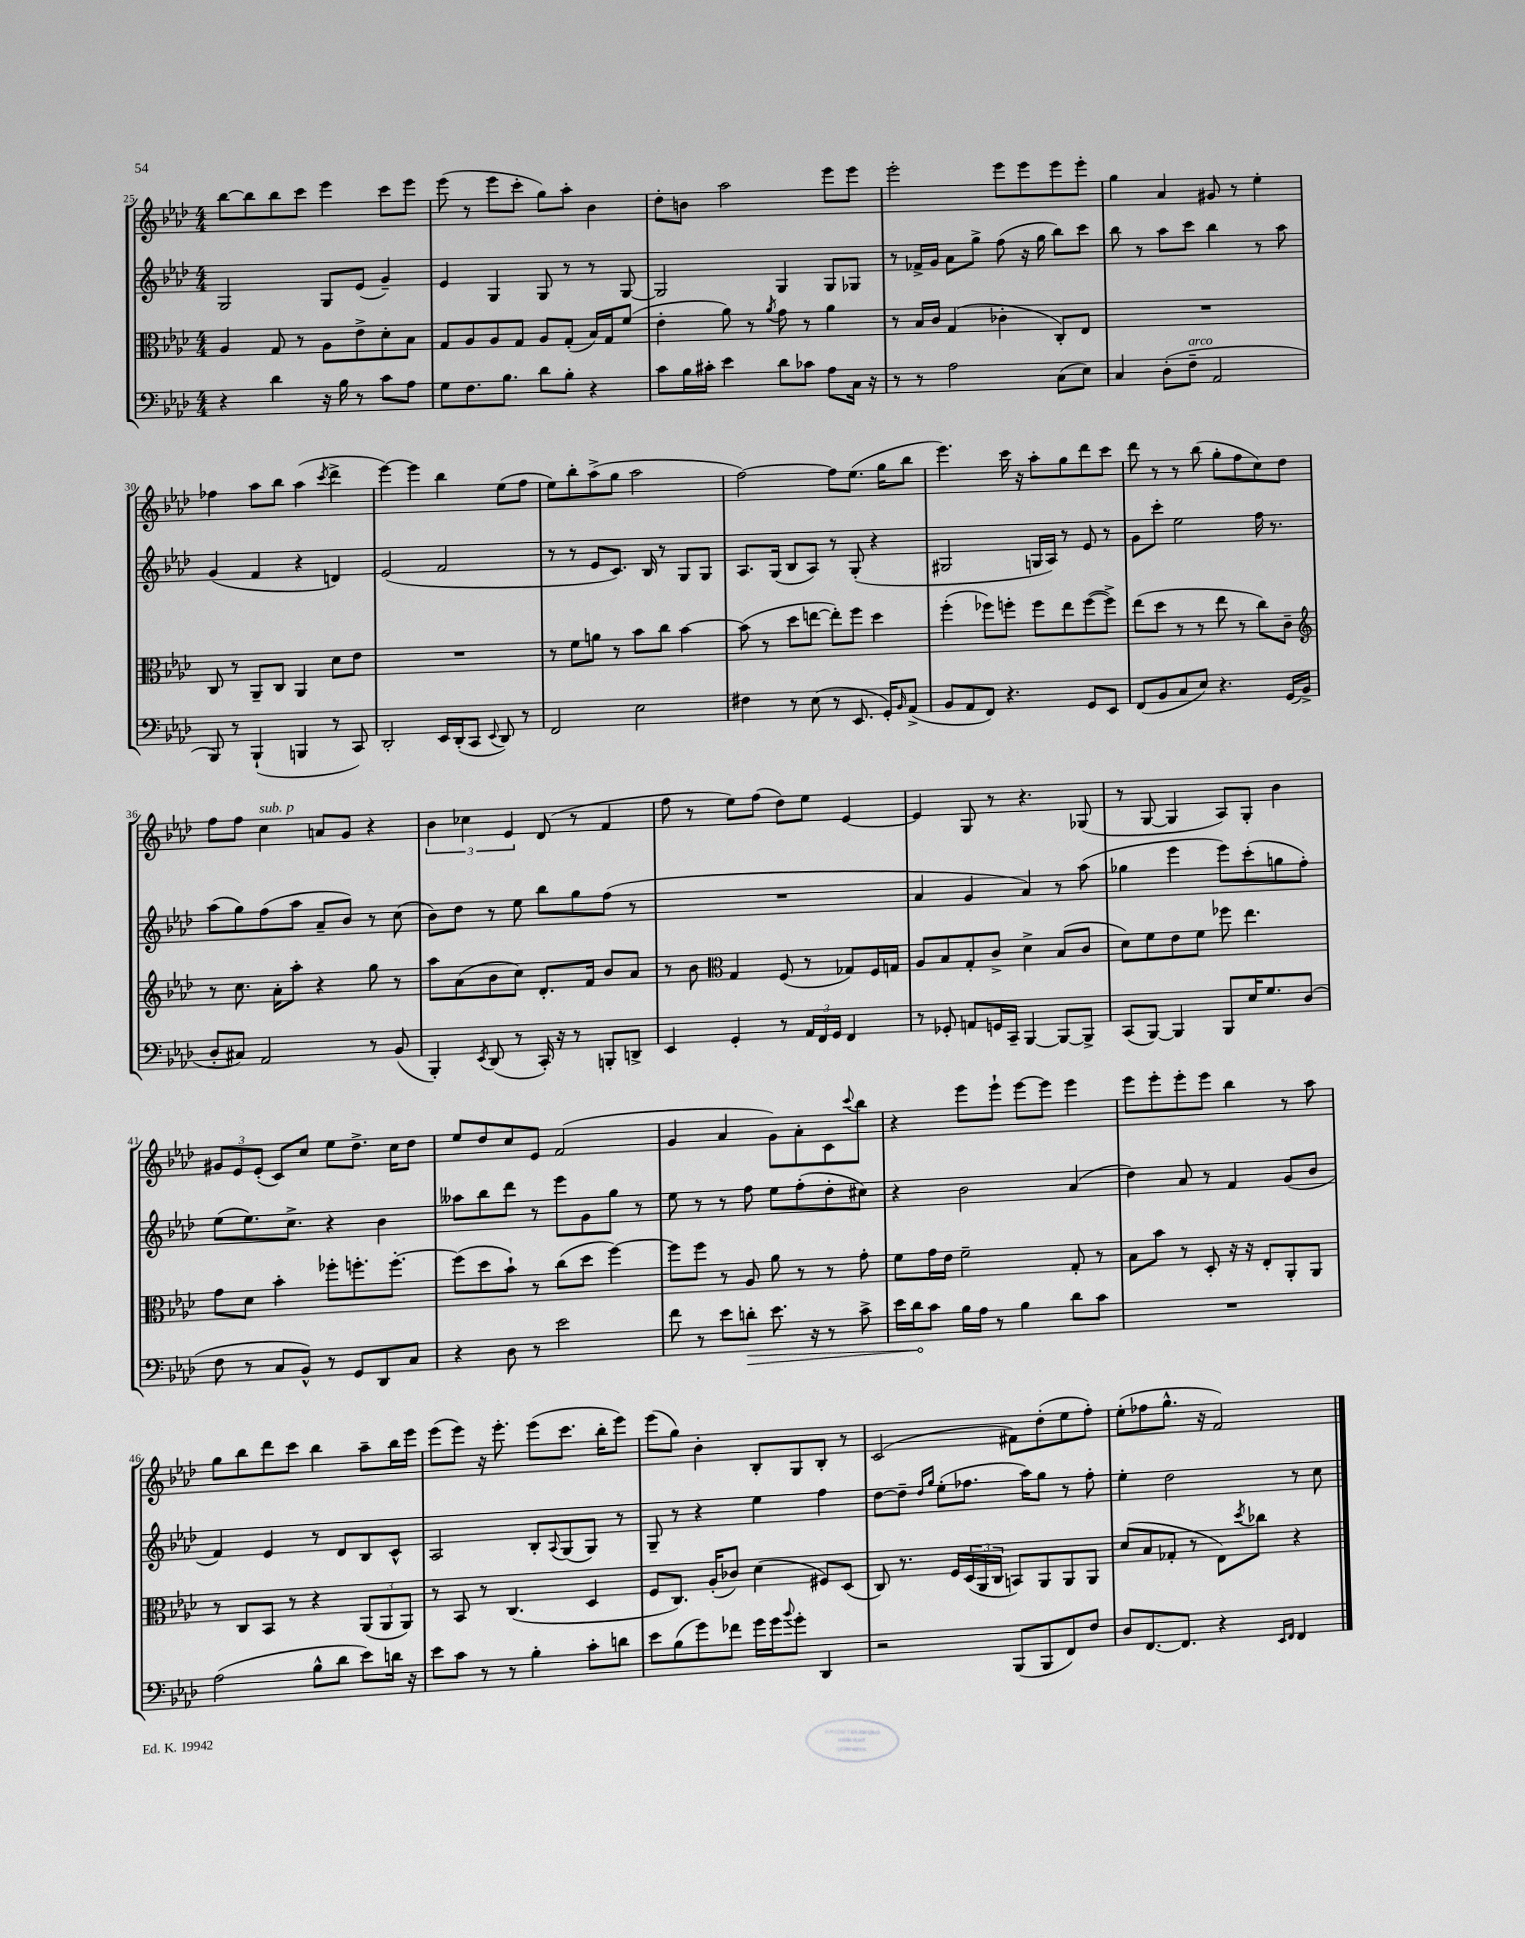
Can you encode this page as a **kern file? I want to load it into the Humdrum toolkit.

**kern	**kern	**kern	**kern
*staff4	*staff3	*staff2	*staff1
*clefF4	*clefC3	*clefG2	*clefG2
*k[b-e-a-d-]	*k[b-e-a-d-]	*k[b-e-a-d-]	*k[b-e-a-d-]
*M4/4	*M4/4	*M4/4	*M4/4
4r	4A-/	2G/	[8bb-\L
.	.	.	8bb-\]
4d-\	8G/	.	8bb-\
.	8r	.	8ccc\J
16r	8A-\L	8G/L	4eee-\
16B-\	.	.	.
8r	8e-^\	(8e-/J	.
8c\L	8d-'\	4g~/)	8ccc\L
8A-\J	8B-\J	.	8eee-\J
=	=	=	=
8G\L	8G/L	4e-/	(8eee-\
8.F\	8A-/	.	8r
.	8A-/	4G/	8eee-\L
8.B-\J	.	.	.
.	8G/J	.	8ccc'\J
8d-\L	8A-/L	8G/	8gg\L)
8B-'\J	(8G'/J	8r	8aa-'\J
4r	16B-/LL)	8r	4b-\
.	16G/J	.	.
.	(8f/J	[8G/	.
=	=	=	=
8c\L	4e-'\	2G/]	8dd-'\L
16B-\L	.	.	8b\J
16c#'\JJ	.	.	.
4e-\	8a-\)	.	2aa-\
.	8r	.	.
.	8qa-/	.	.
8d-\L	8g\	4G/	.
8c-\J	8r	.	.
8A-\L	4a-\	8G/L	8eee-\L
16C\Jk	.	8G-/J	8eee-\J
16r	.	.	.
=	=	=	=
8r	8r	8r	2eee-'\
8r	16B-/LL	16f-^/LL	.
.	16c/JJ	16g/JJ	.
2A-\	(4G/	8a-\L	.
.	.	8gg^\J	.
.	4c-'\	(8ff\	8eee-\L
.	.	16r	8eee-\
.	.	16gg\	.
(8C\L	8C'/L)	8bb-\L)	8eee-\
8E-\J)	8E-/J	8ccc\J	8eee-'\J
=	=	=	=
4C/	1r	8bb-\	4gg\
.	.	8r	.
(8D-'\L	.	8aa-\L	4a-/
8F~\J	.	8ccc\J	.
2AA-/	.	4bb-\	8g#/
.	.	.	8r
.	.	8r	4ee-'\
.	.	8aa-\	.
=	=	=	=
8BBB-/)	8C/	(4g/	4ff-\
8r	8r	.	.
(4BBB-`/	8AA-~/L	4f/	8aa-\L
.	8C/J	.	8bb-\J
4BBB/	4AA-/	4r	(4aa-\
.	.	.	8qccc/
8r	8d-\L	4d/)	4ddd-^\
8CC/)	8e-\J	.	.
=	=	=	=
2DD-'/	1r	(2e-/	[4eee-\)
.	.	.	4eee-\]
16EE-/LL	.	2f/	4bb-\
(16DD-'/J	.	.	.
8CC/J	.	.	.
8qqEE-/	.	.	.
8DD-/)	.	.	(8ee-\L
8r	.	.	8ff\J
=	=	=	=
2FF/	8r	8r	8ee-\L)
.	8f\L	8r	8bb-'\
.	8a\J	8e-/L	(8aa-^\
.	8r	8.c/J)	8gg\J
2E-\	8b-\L	.	2aa-\
.	.	16B-/	.
.	8cc\J	8r	.
.	[4b-\	8G/L	.
.	.	8G/J	.
=	=	=	=
4F#\	(8b-\]	8.A-/L	[2ff\)
.	8r	.	.
.	.	(16G/Jk	.
8r	8dd-\L	8B-/L	.
(8E-\	[8ee\J	8A-/J)	.
8r	8ee'\]L)	8r	8ff\]L
8.EE-/	8ff\J	(8G'/	(8.ee-\J
.	4dd-\	4r	.
16GG'/LK)	.	.	16gg\LK
16qqBB-/	.	.	.
(8AA-^/J	.	.	8bb-\J
=	=	=	=
8BB-/L	(4ff'\	2G#/	4.eee-\)
8AA-/	.	.	.
8FF/J)	8ff-\L)	.	.
4.r	8ff'\J	.	16ccc\
.	.	.	16r
.	8ff\L	16G/LL	8aa-'\L
.	.	16A-/JJ)	.
.	8ee-\	8r	8gg\
8GG/L	([8ff\	8e-/	8ddd-\
8EE-/J	8ff^\]J)	8r	8ccc\J
=	=	=	=
(8FF/L	(8ee-\L	8g\L	8ddd-\
8BB-/	8dd-\J	8ccc'\J	8r
8C/	8r	2ee-\	8r
8E-/J)	8r	.	(8bb-\
4.r	8ee-\	.	8gg'\L
.	8r	.	8ff\
.	8cc\L)	16ff\	8cc\)
.	.	8.r	.
(16GG/LL	8c~\J	.	8dd-\J
16BB-^/JJ	.	.	.
=	=	=	=
*	*clefG2	*	*
8D-'/L	8r	(8aa-\L	8ff\L
8C#/J)	8.cc\	8gg\)	8ff\J
2AA-/	.	(8ff\	4cc\
.	16a-'\LK	.	.
.	8aa-'\J	8aa-\J	.
.	4r	8a-~/L	8a/L
.	.	8b-/J)	8g/J
8r	8gg\	8r	4r
(8BB-/	8r	(8cc\	.
=	=	=	=
4BBB-'/)	8aa-\L	8b-\L)	6b-\
.	(8a-\	8dd-\J	.
.	.	.	6cc-\
8qEE-/	.	.	.
(8DD-/	8b-\	8r	.
.	.	.	6e-/
8r	8cc\J)	8ee-\	.
16CC'/)	8.d-'/L	8bb-\L	(8d-/
16r	.	.	.
8r	.	8gg\	8r
.	16f/Jk	.	.
8BBB'/L	8b-/L	(8ff\J	4f/
8DD^/J	8a-/J	8r	.
=	=	=	=
4EE-/	8r	1r	8ff\
.	8b-\	.	8r
*	*clefC3	*	*
4GG'/	4G/	.	8ee-\L)
.	.	.	(8ff\J
8r	(8F/	.	8dd-\L)
24AA-/LL	8r	.	8ee-\J
24FF/	.	.	.
24GG/JJ	.	.	.
4FF/	8G-/L)	.	[4e-/
.	16F/L	.	.
.	16G/JJ	.	.
=	=	=	=
8r	8A-/L	4a-/	4e-/]
8GG-'/	8B-/	.	.
8AA/L	8G'/	4g/	8G/
16GG/L	8c^/J	.	8r
16CC~/JJ	.	.	.
[4BBB-/	4d-^\	4a-/)	4.r
8BBB-/_L	(8B-/L	8r	.
8BBB-^/]J	8c/J	(8aa-\	(8G-/
=	=	=	=
(8CC/L	8d-\L)	4gg-\	8r
[8BBB-/J)	8f\	.	[8G/
4BBB-/]	8e-\	4eee-\	4G/]
.	8f\J	.	.
8BBB-/L	8ff-\	8eee-\L)	8A-/L)
16E-/K	4.ee-\	(8ccc'\	8G'/J
8.G/	.	.	.
.	.	8gg\	4b-\
(8D-/J	.	8ff'\J)	.
=	=	=	=
8F\	8g\L	(8ee-\L	12g#/L
.	.	.	12e-/
8r	8d-\J	8.ee-\)	.
.	.	.	(12e-'/J
8C/L	4b-'\	.	8c/L)
.	.	8.cc^\J	.
8BB-^^/J)	.	.	8cc/J
8r	8ff-'\L	4r	8ee-\L
8GG/L	8.ff'\	.	8.dd-^\J
8DD-/	.	4b-\	.
.	[8.ff'\J	.	16cc\LK
8C/J	.	.	8dd-\J
=	=	=	=
4r	(8ff\]L	8aa--\L	8ee-/L
.	8dd-\	8bb-\	8dd-/
8D-\	8b-`\J)	8ddd-\J	8cc/
8r	8r	8r	8e-/J
2e-\	(8cc\L	8eee-\L	(2f/
.	8dd-\J	8g\	.
.	[4ff\)	8gg\J	.
.	.	8r	.
=	=	=	=
8f\	8ff\]L	8ee-\	4g/
8r	8ff\J	8r	.
8e-\L	8r	8r	4a-/
8d'\J	8A-/	8ff\	.
8.e-\	8a-\	8ee-\L	8g\L)
.	8r	(8ff'\	8a-'\
16r	.	.	.
8r	8r	8dd-'\	8c\
.	.	.	8qqccc/
8c^\	8g'\	8cc#\J)	8bb-\J
=	=	=	=
16e-\LL	8f\L	4r	4r
16d-\J	.	.	.
8c\J	16g\L	.	.
.	16e-\JJ	.	.
16B-\LL	2f~\	2b-\	8eee-\L
16A-\JJ	.	.	.
8r	.	.	8eee-`\J
4B-\	.	.	[8eee-\L
.	.	.	8eee-\]J
8d-\L	8G'/	(4a-/	4eee-\
8c\J	8r	.	.
=	=	=	=
1r	8B-\L	4dd-\)	8eee-\L
.	8b-\J	.	8eee-'\
.	8r	8a-/	8eee-'\
.	8D-'/	8r	8eee-\J
.	16r	4f/	4bb-\
.	16r	.	.
.	8E-'/L	.	.
.	8AA-'/	(8g/L	8r
.	8AA-/J	8b-/J	8aa-\
=	=	=	=
(2A-\	8r	4f/)	8gg\L
.	8C/L	.	8bb-\
.	8BB-/J	4e-/	8ddd-\
.	8r	.	8ccc\J
8B-^^\L	4r	8r	4bb-\
8d-\J	.	8d-/L	.
8e-\L)	(12AA-/L	8B-/	8aa-~\L
.	12AA-/	.	.
16d\Jk	.	8c^^/J	16bb-\L
.	12AA-/J)	.	.
16r	.	.	16eee-\JJ
=	=	=	=
8e-\L	8r	2A-/	(8eee-\L
8c\J	8BB-/	.	8eee-\J)
8r	8r	.	16r
.	.	.	8.eee-'\
8r	(4.C/	.	.
4B-'\	.	8B-'/L	(8eee-\L
.	.	8qqA-/	.
.	.	(8G/	8.ccc\J
8c'\L	4D-/	8G/J)	.
.	.	.	16bb-'\LK
8d\J	.	8r	8eee-\J)
=	=	=	=
8e-\L	8F/L	8G~/	(8eee-\L
(8B-\	8.C/J)	8r	8gg\J)
8g\)	.	4r	4b-'\
.	(16A-'/LK	.	.
8f-\J	8c-/J)	.	.
16g\LL	(4d-\	4ee-\	8B-'/L
16g\J	.	.	.
8qqb-/	.	.	.
8g'\J	.	.	8G/
4DD-/	8F#/L)	4ff\	8B-'/J
.	(8D-/J	.	8r
=	=	=	=
2r	8C/)	[8dd-\L	(2c/
.	8.r	8dd-~\]J	.
.	.	16qqdd-/LL	.
.	.	16qqgg/JJ	.
.	.	(8ee-'\L	.
.	16F/LL	.	.
.	(24D-/	8.ff-\J	.
.	24AA-/	.	.
.	24C/JJ	.	.
(8BBB-/L	8BB/L)	.	8f#\L)
.	.	16aa-\LK)	.
8BBB-/	8AA-/	8gg\J	(8dd-'\
8FF/)	8AA-/	8r	8ee-\
8F/J	8AA-/J	8ff-'\	8ff'\J)
=	=	=	=
8D-/L	(8d-/L	4ee-'\	(8ee-'\L
[8.FF/	8B-/	.	8ff-\
.	8G-'/J	2dd-\	8.gg^^\J
8.FF/]J	.	.	.
.	8r	.	.
.	.	.	16r
4r	8E-\L)	.	2f/)
.	8qdd-/	.	.
.	8cc-\J	.	.
16qqEE-/LL	.	.	.
16qqFF/JJ	.	.	.
4FF/	4r	8r	.
.	.	8cc\	.
==	==	==	==
*-	*-	*-	*-
